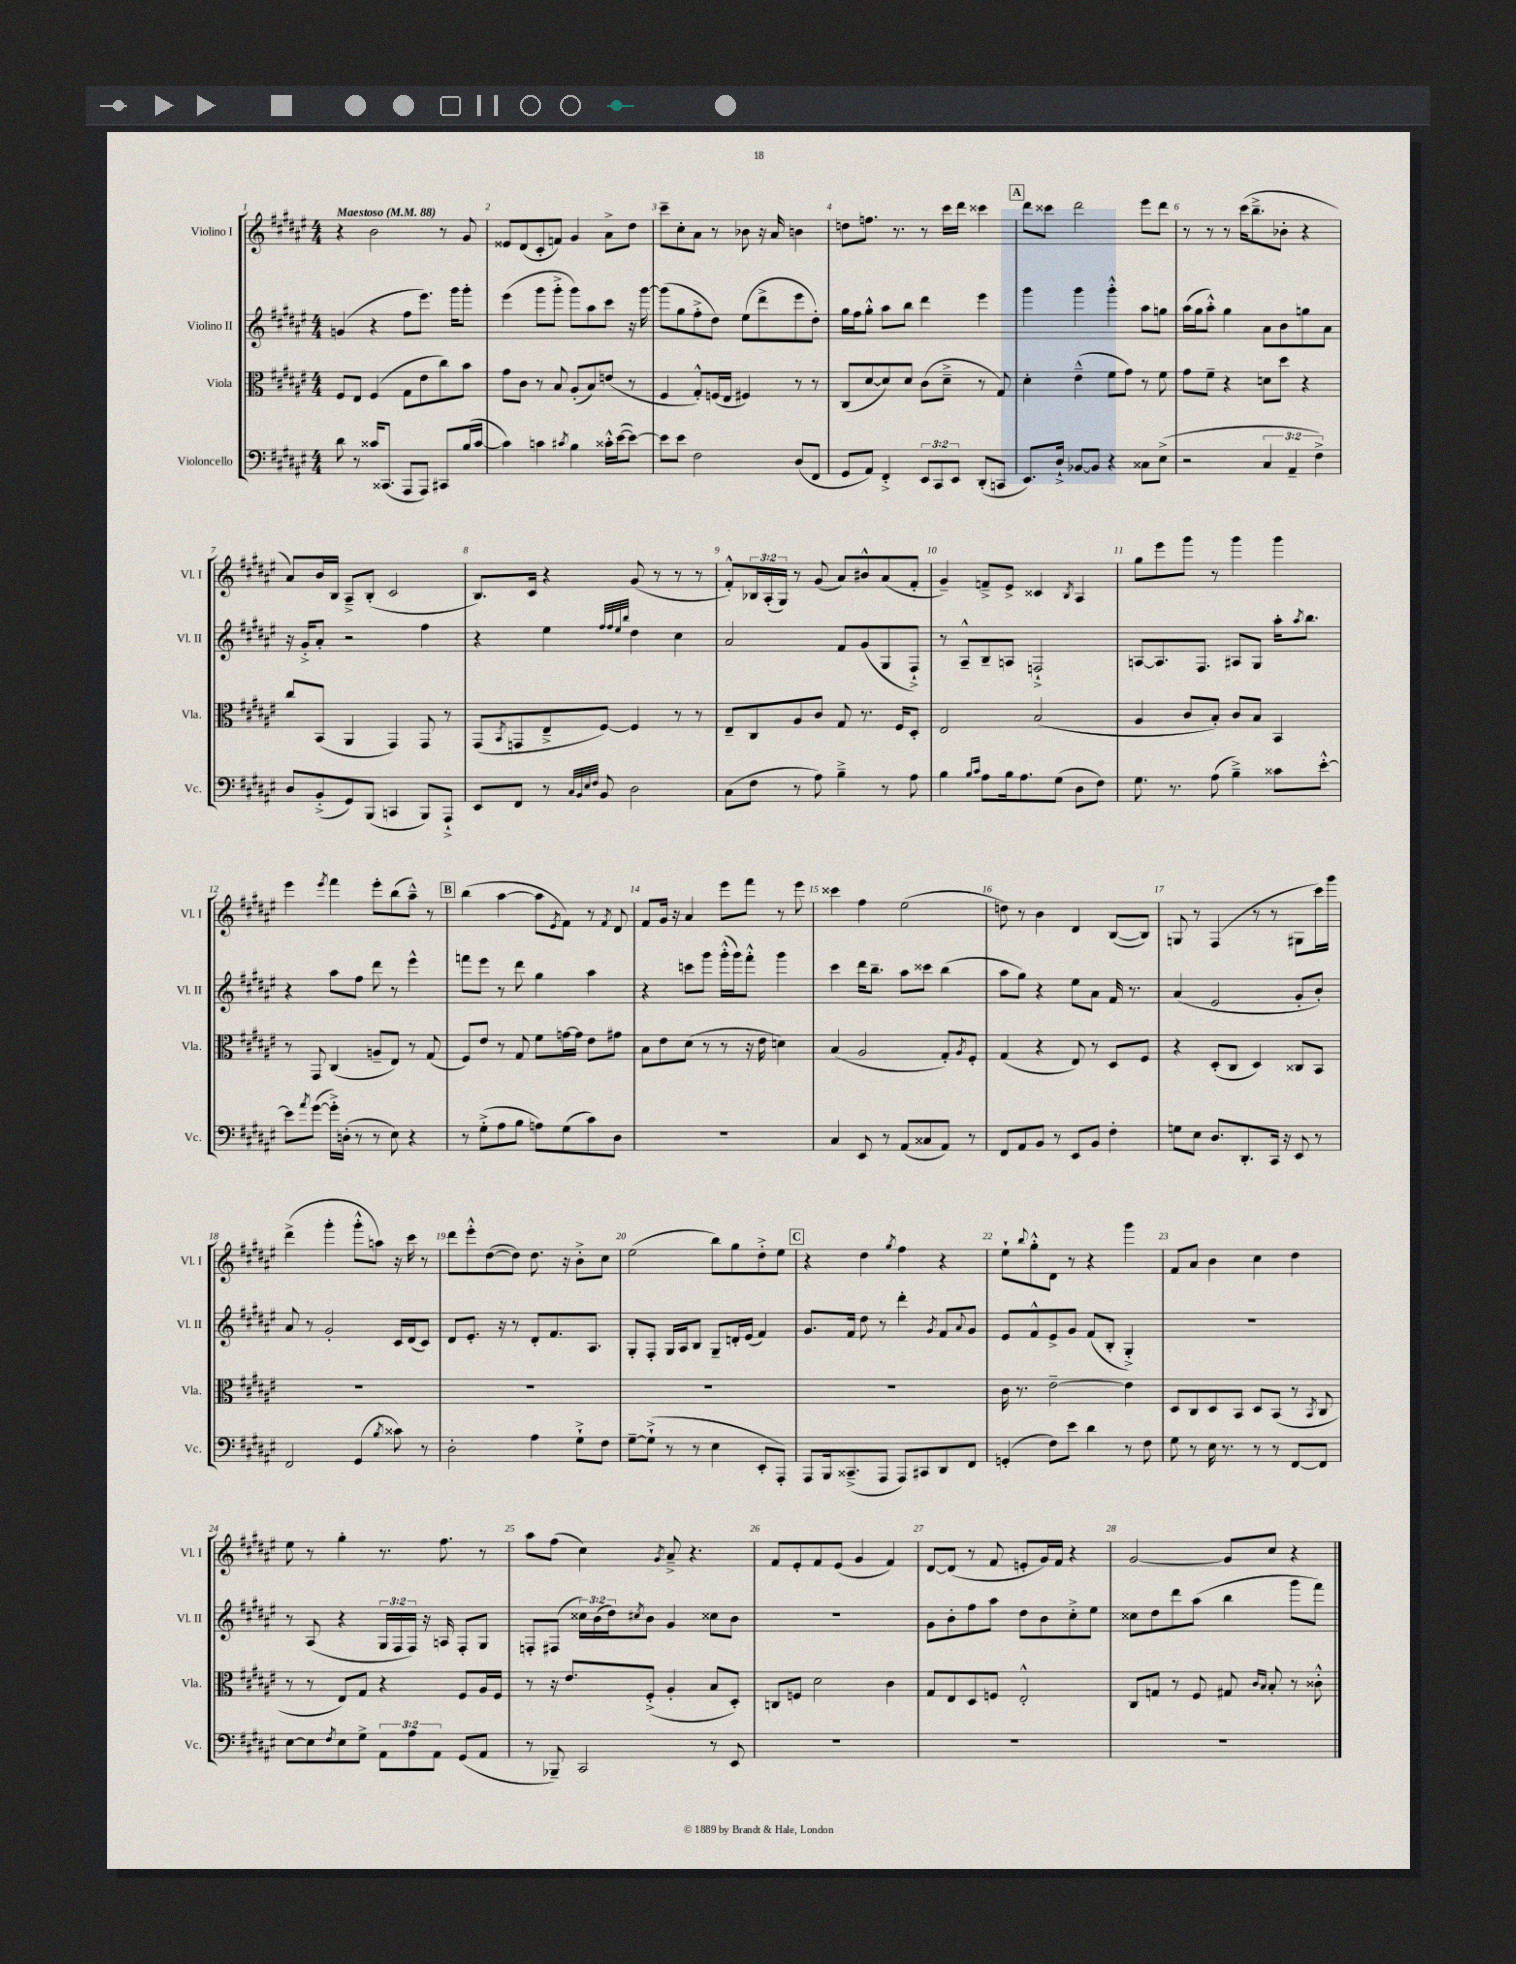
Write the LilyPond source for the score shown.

<<
\new StaffGroup <<
\new Staff = "s0" \with { instrumentName = "Violino I" shortInstrumentName = "Vl. I" } {
    \clef treble \key fis \major \numericTimeSignature \time 4/4 \override Staff.TupletNumber.text = #tuplet-number::calc-fraction-text \tempo "Maestoso" 4 = 88
    r4 b'2 r8 gis'8 |
    eisis'8 dis'8( cis'8-. f'8) gis'4 ais'8-> dis''8 |
    cis'''8-- cis''8-. ais'8 r8 bes'8 r16 ais'16 b'4 |
    d''8 f''8. r8. r8 cis'''16 dis'''16 cisis'''4 |
    \mark \markup { \box "A" } dis'''8 cisis'''8 dis'''2 eis'''8 dis'''8 |
    r8 r8 r8 cis'''16( b''8.---> bes'8-. r4 |
    ais'8) b'16 b16 ais8---> b8-.( cis'2 |
    b8.) cis'16 r4 gis'8( r8 r8 r8 |
    fis'8-.-^) \tuplet 3/2 { bes16 ais16-.( gis16) } r8 gis'8( ais'8) bis'8-^ ais'8( fis'8-. |
    gis'4--) f'8---> eis'8-> cisis'4 \acciaccatura { b8 } ais4 |
    gis''8 eis'''8 gis'''8 r8 gis'''4 gis'''4 |
    eis'''4 \acciaccatura { eis'''8 } fis'''4 eis'''8-. b''8( ais''8---^) r8 |
    \mark \markup { \box "B" } b''4( ais''4~ ais''8 \acciaccatura { eis'8 } fis'8) r8 \acciaccatura { fis'8 } dis'8 |
    fis'8 gis'16 r16 ais'4 eis'''8 fis'''8 r8 eis'''8 |
    cisis'''4 fis''4 eis''2( |
    d''8) r8 b'4 dis'4 b8~( b8) |
    g8 r8 fis4( r8 r8 gis8 cis'''16) gis'''16 |
    dis'''4->( gis'''4-. gis'''8-.-^ a''8) r16 cis'''16 r8 |
    dis'''8 eis'''8-.-^ dis''8~( dis''8) dis''8. r16 b'8-.-> cis''8 |
    eis''2( b''8) gis''8 dis''8-.-> eis''8 |
    \mark \markup { \box "C" } r4 dis''4 \acciaccatura { gis''8 } fis''4 r4 |
    eis''8-! \appoggiatura { b''8 } gis''8-.-^ dis'8 r8 r4 gis'''4 |
    fis'8 ais'8 b'4 cis''4 dis''4 |
    eis''8 r8 gis''4-. r8. fis''8. r8 |
    ais''8 fis''8( cis''4) \acciaccatura { gis'8 } ais'8---> r4. |
    fis'8 eis'8-. fis'8 eis'8( gis'4 fis'4) |
    dis'8~ dis'8( r8 fis'8 e'8-. gis'16) fis'16 r4 |
    gis'2~ gis'8 cis''8 r4 \bar "|." |
}
\new Staff = "s1" \with { instrumentName = "Violino II" shortInstrumentName = "Vl. II" } {
    \clef treble \key fis \major \numericTimeSignature \time 4/4 \override Staff.TupletNumber.text = #tuplet-number::calc-fraction-text
    g'4( r4 fis''8 eis'''8.) gis'''16 gis'''8-. |
    eis'''4( gis'''8 gis'''8-.-> gis'''8) ais''8 cis'''8 r16 gis'''16~ |
    gis'''8( gis''8 fis''8-.-> dis''8) eis''8( dis'''8-> eis'''8 dis''8-.) |
    gis''16 fis''16 gis''8-.-^ ais''8 b''8 dis'''4 eis'''4 |
    \mark \markup { \box "A" } gis'''4 gis'''4 gis'''4-.-^ ais''8 g''8 |
    ais''16( gis''16 ais''8-.-^) gis''4 ais'8 b'8 g''8 ais'8 |
    r16 gis'16-.-> ais'8-. r2 fis''4 |
    r4 eis''4 \grace { fis''32 fis''32 eis''32 b''32 } dis''4 cis''4 |
    ais'2 fis'8 gis'8( gis8 fis8-!->) |
    r8 ais8---^ b8-- a8 f2-!-> |
    a8~ a8. fis8. ais8 gis8 ais''16-. \acciaccatura { ais''8 } b''8. |
    r4 ais''8 fis''8 dis'''8 r8 eis'''4-^ |
    \mark \markup { \box "B" } f'''8 eis'''8 r8 dis'''8 gis''4 ais''4 |
    r4 c'''8 gis'''8 gis'''16-.-^( gis'''16) fis'''8-.-^ gis'''4 |
    cis'''4 dis'''16 b''8.-- ais''8 cisis'''8 b''4( |
    ais''8 gis''8) r4 eis''8 ais'8 fis'16 r8. |
    ais'4( eis'2 gis'8-. b'8-.) |
    ais'8 r8 gis'2-. cis'16 dis'16( cis'8) |
    dis'8 eis'8.-. r16 r8 dis'8-. fis'8. ais8. |
    gis8-. fis8-. gis16 ais16 b8 gis8-- d'16-. eis'16( fis'4) |
    \mark \markup { \box "C" } gis'8. fis'16 dis''8 r8 dis'''4-. \acciaccatura { gis'8 } fis'8 \appoggiatura { ais'8 } gis'8 |
    eis'8 fis'8-^ eis'8-> gis'8 fis'8( b8-. gis4-.->) |
    R1 |
    r8 ais8( r4 \tuplet 3/2 { gis16 fis16 fis16) } r16 a16 fis8-. gis8 |
    f8-. fis8( \tuplet 3/2 { cisis''16) b'16( dis''16) } \acciaccatura { cis''8 } b'8 gis'4 cisis''8 b'8 |
    R1 |
    gis'8 b'8-. fis''8 ais''8 dis''8 b'8 cis''8-.-> eis''8 |
    cisis''8 dis''8 dis'''8 ais''8( b''4 gis'''8 fis'''8) \bar "|." |
}
\new Staff = "s2" \with { instrumentName = "Viola" shortInstrumentName = "Vla." } {
    \clef alto \key fis \major \numericTimeSignature \time 4/4
    fis8 eis8 fis4( gis8 eis'8 cis''8) b'8 |
    gis'8 cis'8 r8 b8 ais8-.( b8) e'8( r8 |
    fis4 gis8-.-^) f16( eis16 fis4) r8 r8 |
    cis8( dis'8~ dis'8) dis'8 cis'8( dis'8---> r8 gis8) |
    \mark \markup { \box "A" } dis'4-. eis'4---^( fis'8 gis'8) r8 fis'8 |
    gis'8 fis'8-- r4 d'8 dis''8 r4 |
    cis''8 b,8( ais,4 gis,4) gis,8 r8 |
    gis,8( \acciaccatura { b,8 } g,8 eis8---> fis8~) fis4 r8 r8 |
    eis8-- cis8 ais8 cis'8 gis8 r8. fis16 dis8-. |
    eis2 b2( |
    ais4 cis'8 b8-.) cis'8 b8 b,4 |
    r8 gis,8 cis4( a8-- eis8) r8 gis8( |
    \mark \markup { \box "B" } fis8) eis'8 r8 gis8 fis'8 g'16~ g'16 eis'8 gis'8 |
    b8 eis'8 dis'8( r8 r8 r16 eis'16 d'4) |
    b4( ais2 gis8-.) \acciaccatura { ais8 } fis8-. |
    gis4( r4 eis8) r8 dis8 fis8 |
    r4 dis8-.( cis8 dis4) cisis8 b,8 |
    R1 |
    R1 |
    R1 |
    \mark \markup { \box "C" } R1 |
    cis'16 r8. eis'2~-- eis'4 |
    dis8 cis8 dis8 b,8 dis8 b,8( r8 \acciaccatura { b,8 } cis8 |
    r8 r8 eis8) gis8 r4 fis8 ais16 fis16 |
    r8 r16 eis'8. fis8-.->( ais4-. b8 dis8-.) |
    c8 f8 dis'2 cis'4 |
    gis8 eis8 dis8 f8 eis2-.-^ |
    cis8 g8 r8 fis8 gis8 \grace { cis'16 b16 } b8-. r8 cisis'8-.-^ \bar "|." |
}
\new Staff = "s3" \with { instrumentName = "Violoncello" shortInstrumentName = "Vc." } {
    \clef bass \key fis \major \numericTimeSignature \time 4/4 \override Staff.TupletNumber.text = #tuplet-number::calc-fraction-text
    dis'8 r8 cisis'16 cisis,8.( ais,,8 ais,,8) cis,8 b16( cisis'16~ |
    cisis'4) c'4 \acciaccatura { cis'8 } b4 cisis'16-.-^ eis'16~( eis'8~) |
    eis'8 eis'8 fis2 dis8( fis,8 |
    gis,8 ais,8) fis,4-.-> \tuplet 3/2 { eis,8 cis,8 eis,8 } dis,8-.( c,8 |
    \mark \markup { \box "A" } eis,8.) dis16-!-> bes,8~ bes,8 r4 cisis8 eis8->( |
    r2 \tuplet 3/2 { cis4 ais,4-- fis4->) } |
    dis8 b,8-.->( gis,8) b,,8( c,4 b,,8) ais,,8-!-> |
    eis,8 fis,8 r8 \grace { cis32 b,32 eis32 fis32 } b,8 dis2 |
    cis8( fis8 r8 ais8) b4---> r8 ais8 |
    b4 \grace { b16 cis'16 } ais8 b16 ais8. gis8( dis8 fis8) |
    gis8. r8. ais8( b4--->) cisis'8 eis'8~-.-^ |
    eis'8 \acciaccatura { ais'8 } gis'8~( gis'16-.->) d16-.( r8 r8 eis8) r4 |
    \mark \markup { \box "B" } r8 gis8-.->( ais8 b8 a8) gis8( cis'8) dis8 |
    R1 |
    cis4 eis,8 r8 ais,8( cisis8 ais,8) r8 |
    fis,8 ais,8 b,8 r8 eis,8 b,8 fis4-. |
    g8 eis8 dis8. dis,8.-. cis,16 r16 eis,8 r8 |
    fis,2 gis,4( \acciaccatura { b8 } cisis'8) r8 |
    dis2-. ais4 gis8-!-> fis8 |
    gis8~-- gis8-!->( r8 r8 eis4 eis,8-. ais,,8-.) |
    \mark \markup { \box "C" } ais,,8 b,,16 cisis,8.--->( ais,,8 ais,,8) cis,8 dis,8 fis,8 |
    g,4-.( fis8) eis'8 dis'4 r8 fis8 |
    gis8 r8 eis16 r8. r8 r8 fis,8~ fis,8 |
    eis8~ eis8 \acciaccatura { fis8 } eis8 gis8-> \tuplet 3/2 { ais,8 ais8 ais,8 } gis,8( ais,8 |
    r8 bes,,8--) cis,2 r8 eis,8 |
    R1 |
    R1 |
    R1 \bar "|." |
}
>>
>>
\layout { \context { \Score \override BarNumber.break-visibility = ##(#f #t #t) barNumberVisibility = #all-bar-numbers-visible } }
